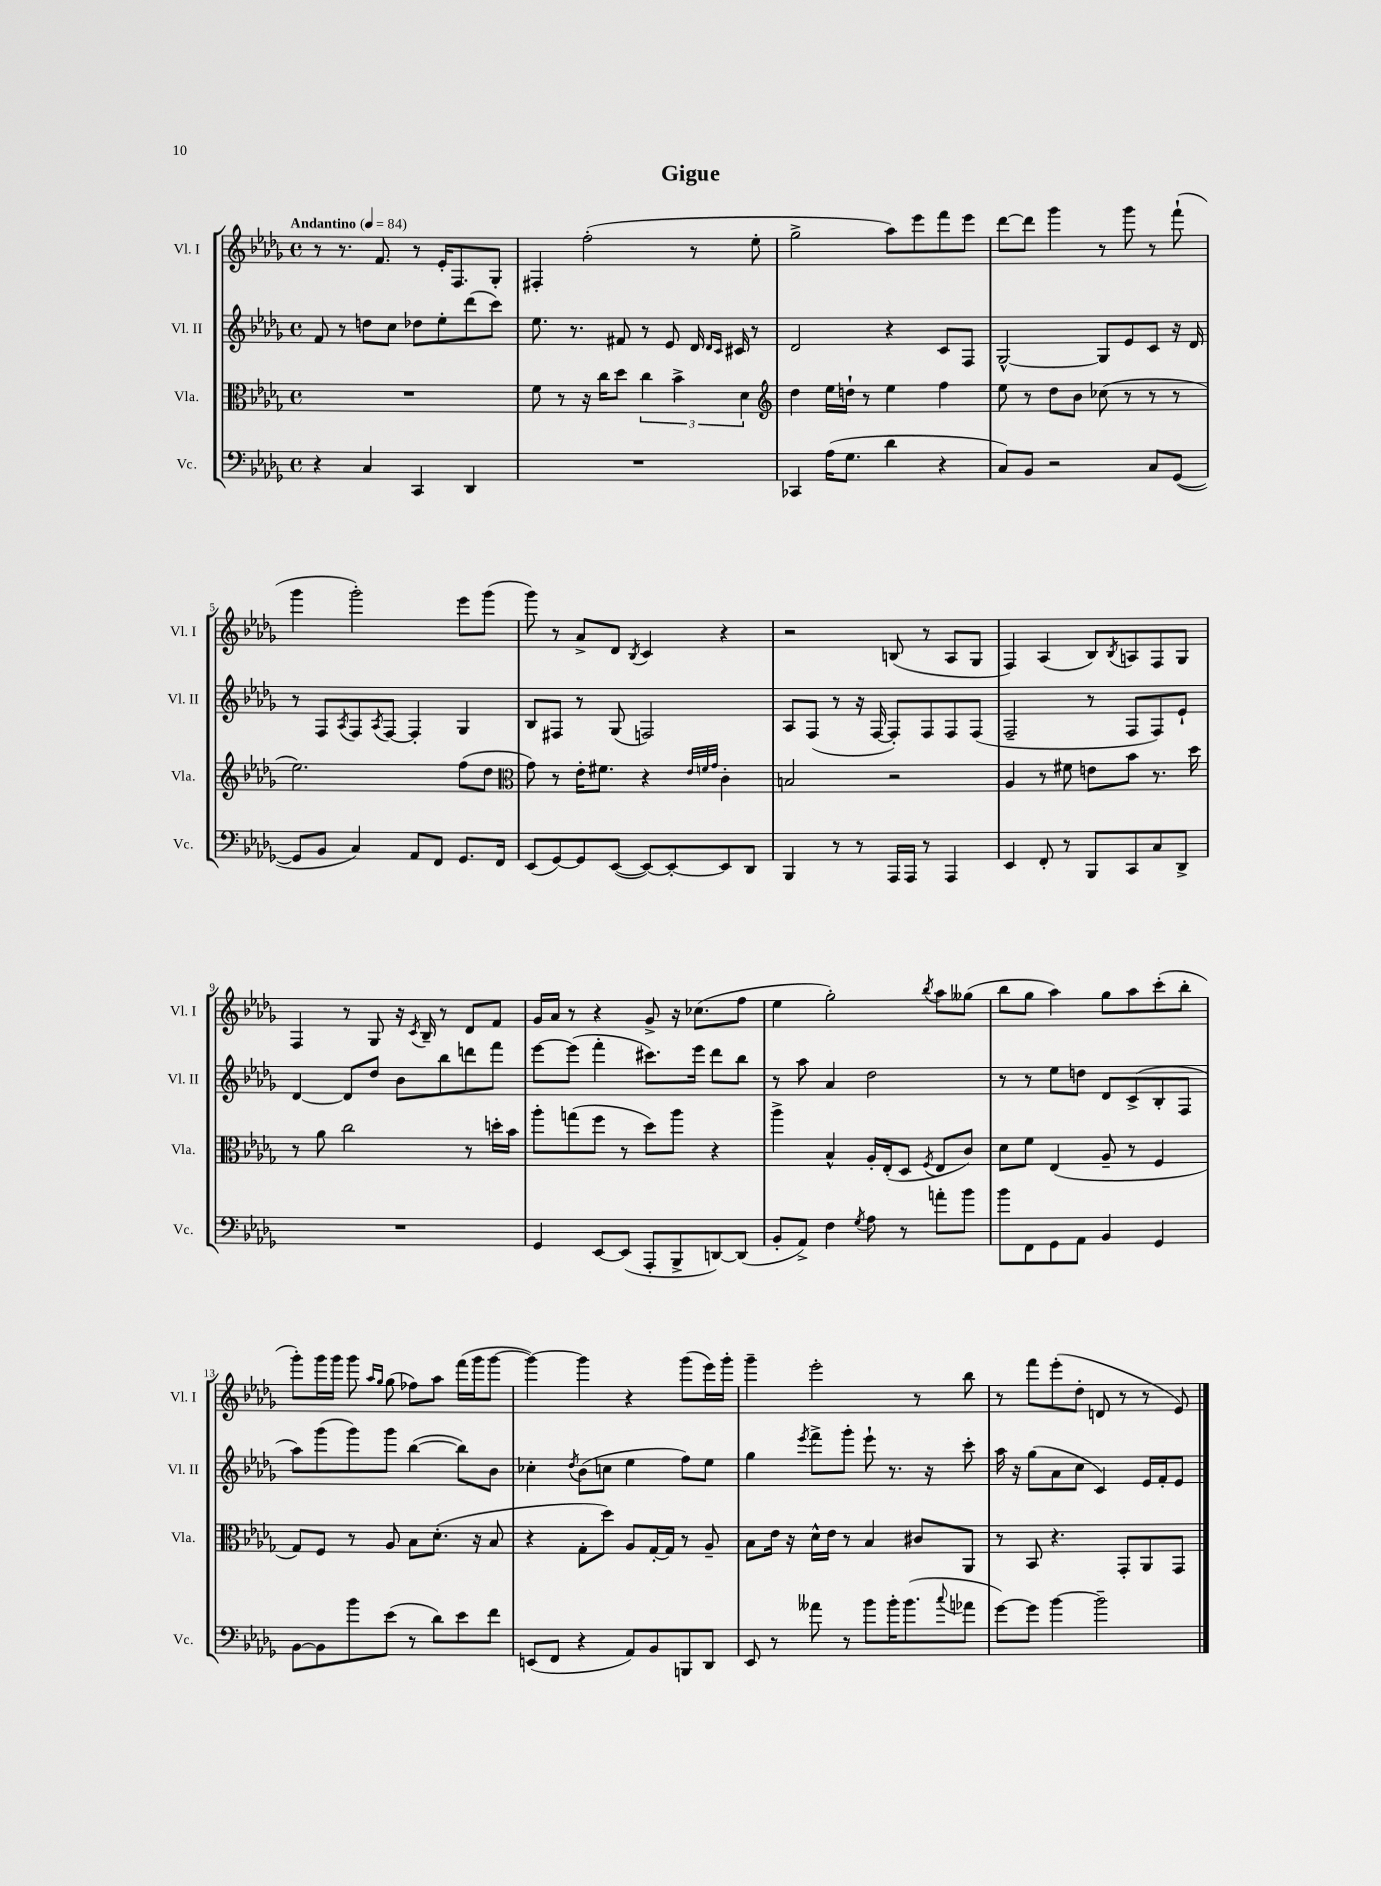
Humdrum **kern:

**kern	**kern	**kern	**kern
*staff4	*staff3	*staff2	*staff1
*clefF4	*clefC3	*clefG2	*clefG2
*k[b-e-a-d-g-]	*k[b-e-a-d-g-]	*k[b-e-a-d-g-]	*k[b-e-a-d-g-]
*M4/4	*M4/4	*M4/4	*M4/4
*met(c)	*met(c)	*met(c)	*met(c)
*MM84	*MM84	*MM84	*MM84
4r	1r	8f	8r
.	.	8r	8.r
4C	.	8dd	.
.	.	.	8.f
.	.	8cc	.
4CC	.	8dd-	8r
.	.	8ee-'	16e-'
.	.	.	8.F
4DD-	.	(8ddd-	.
.	.	8ccc)	8G-'
=	=	=	=
1r	8f	8.ee-	4F#'
.	8r	.	.
.	.	8.r	.
.	16r	.	(2ff'
.	16cc	.	.
.	8dd-	8f#	.
.	6cc	8r	.
.	.	8e-	.
.	6b-^	.	.
.	.	16d-	8r
.	.	16qqd-	.
.	.	16qqc	.
.	.	16c#	.
.	6d-	.	.
.	.	8r	8ee-'
=	=	=	=
*	*clefG2	*	*
4CC-	4dd-	2d-	2gg-^
(16A-	16ee-	.	.
8.G-	16dd`	.	.
.	8r	.	.
4d-	4ee-	4r	8aa-)
.	.	.	8eee-
4r	4ff	8c	8fff
.	.	8F	8eee-
=	=	=	=
8C)	8ee-	[2G-^^	[8ddd-
8BB-	8r	.	8ddd-]
2r	8dd-	.	4ggg-
.	8b-	.	.
.	(8cc-	8G-]	8r
.	8r	8e-	8ggg-
8C	8r	8c	8r
([8GG-	8r	16r	(8fff`
.	.	16d-	.
=	=	=	=
8GG-]	2.ee-)	8r	4ggg-
8BB-	.	8F	.
.	.	8qA-	.
4C)	.	8F	2ggg-')
.	.	8qA-	.
.	.	[8F	.
8AA-	.	4F']	.
8FF	.	.	.
8.GG-	(8ff	4G-	8eee-
.	8dd-	.	(8ggg-
16FF	.	.	.
=	=	=	=
*	*clefC3	*	*
(8EE-	8g-)	8B-	8ggg-)
[8GG-)	8r	8F#	8r
8GG-]	16e-'	8r	8a-^
.	8.f#	.	.
([8EE-	.	(8G-	8d-
.	.	.	8qB-
8EE-_)	4r	2F)	4c
8EE-'_	.	.	.
.	32qqe-	.	.
.	32qqf	.	.
.	32qqg-	.	.
8EE-]	4c'	.	4r
8DD-	.	.	.
=	=	=	=
4BBB-	2B	8A-	2r
.	.	(8F	.
8r	.	8r	.
8r	.	16r	.
.	.	[16F	.
16AAA-	2r	8F'])	(8B
16AAA-	.	.	.
8r	.	8F	8r
4AAA-	.	8F	8A-
.	.	(8F	8G-
=	=	=	=
4EE-	4A-	2F~	4F)
8FF'	8r	.	(4A-
8r	8f#	.	.
8BBB-	8e	8r	8B-)
.	.	.	8qB-
8CC	8b-	8F	8A
8C	8.r	8F)	8F
8DD-^	.	8e-`	8G-
.	16dd-	.	.
=	=	=	=
1r	8r	[4d-	4F
.	8a-	.	.
.	2cc	8d-]	8r
.	.	8dd-	8G-
.	.	8b-	16r
.	.	.	8qc
.	.	.	16B-~
.	.	8bb-	8r
.	8r	8ddd	8d-
.	16dd'	8fff	8f
.	16b-	.	.
=	=	=	=
4GG-	8aa-'	[8eee-	16g-
.	.	.	16a-
.	(8gg	(8eee-]	8r
[8EE-	8ff	4fff'	4r
(8EE-]	8r	.	.
8AAA-'	8dd-)	8.ccc#)	8g-^
8BBB-^	8aa-	.	16r
.	.	16eee-	(8.cc-
[8DD)	4r	8ddd-	.
(8DD]	.	8bb-	8ff
=	=	=	=
8BB-'	4aa-^	8r	4ee-
8AA-^)	.	8aa-	.
4F	4B-^^	4a-	2gg-')
8qG-	.	.	.
8A-	16A-'	2dd-	.
.	(16E-'	.	.
8r	8D-	.	.
.	8qF	.	8qbb-
8a'	8E-	.	8aa-
8b-	8c)	.	(8gg--
=	=	=	=
8b-	8d-	8r	8bb-
8FF	8f	8r	8gg-
8GG-	(4E-	8ee-	4aa-)
8AA-	.	8dd	.
4BB-	8A-~	8d-	8gg-
.	8r	(8c^	8aa-
4GG-	4F	8B-'	(8ccc'
.	.	8F	8bb-'
=	=	=	=
[8BB-	8G-)	8aa-)	8ggg-')
8BB-]	8F	(8ggg-	16ggg-
.	.	.	16ggg-
8b-	8r	8ggg-)	8ggg-
.	.	.	16qqaa-
.	.	.	16qqgg-
(8e-	8A-	8ggg-	(8gg-
8r	8B-	([4bb-	8ff-)
8d-)	(8.d-'	.	8aa-
8e-	.	8bb-])	(16fff
.	16r	.	16ggg-
8f	8B-	8b-	[8ggg-
=	=	=	=
(8EE	4r	4cc-'	4ggg-_)
8FF	.	.	.
.	.	8qdd-	.
4r	8G-'	(8b-	4ggg-]
.	8dd-)	8cc	.
8AA-)	8A-	4ee-	4r
8BB-	[16G-'	.	.
.	16G-]	.	.
8BBB	8r	8ff)	(8ggg-
8DD-	8A-~	8ee-	16eee-)
.	.	.	16ggg-'
=	=	=	=
8EE-	8B-	4gg-	4ggg-~
8r	16e-	.	.
.	16r	.	.
.	.	8qeee-	.
8a--	16d-^^	8fff^	2eee-'
.	16e-	.	.
8r	8r	8ggg-'	.
8b-	4B-	8eee-`	.
16b-'	.	8.r	.
(8.b-	.	.	.
.	8c#	.	8r
.	.	16r	.
8qqcc	.	.	.
8a-	8AA-	8ccc'	8bb-
=	=	=	=
[8g-)	8r	16aa-	8r
.	.	16r	.
8g-]	8BB-	(8gg-	8fff
[4b-	4.r	8a-	(8eee-'
.	.	8cc	8dd-'
2b-~]	.	4c)	8d
.	8GG-'	.	8r
.	8AA-	16e-	8r
.	.	16f'	.
.	8GG-	8e-	8e-)
==	==	==	==
*-	*-	*-	*-
